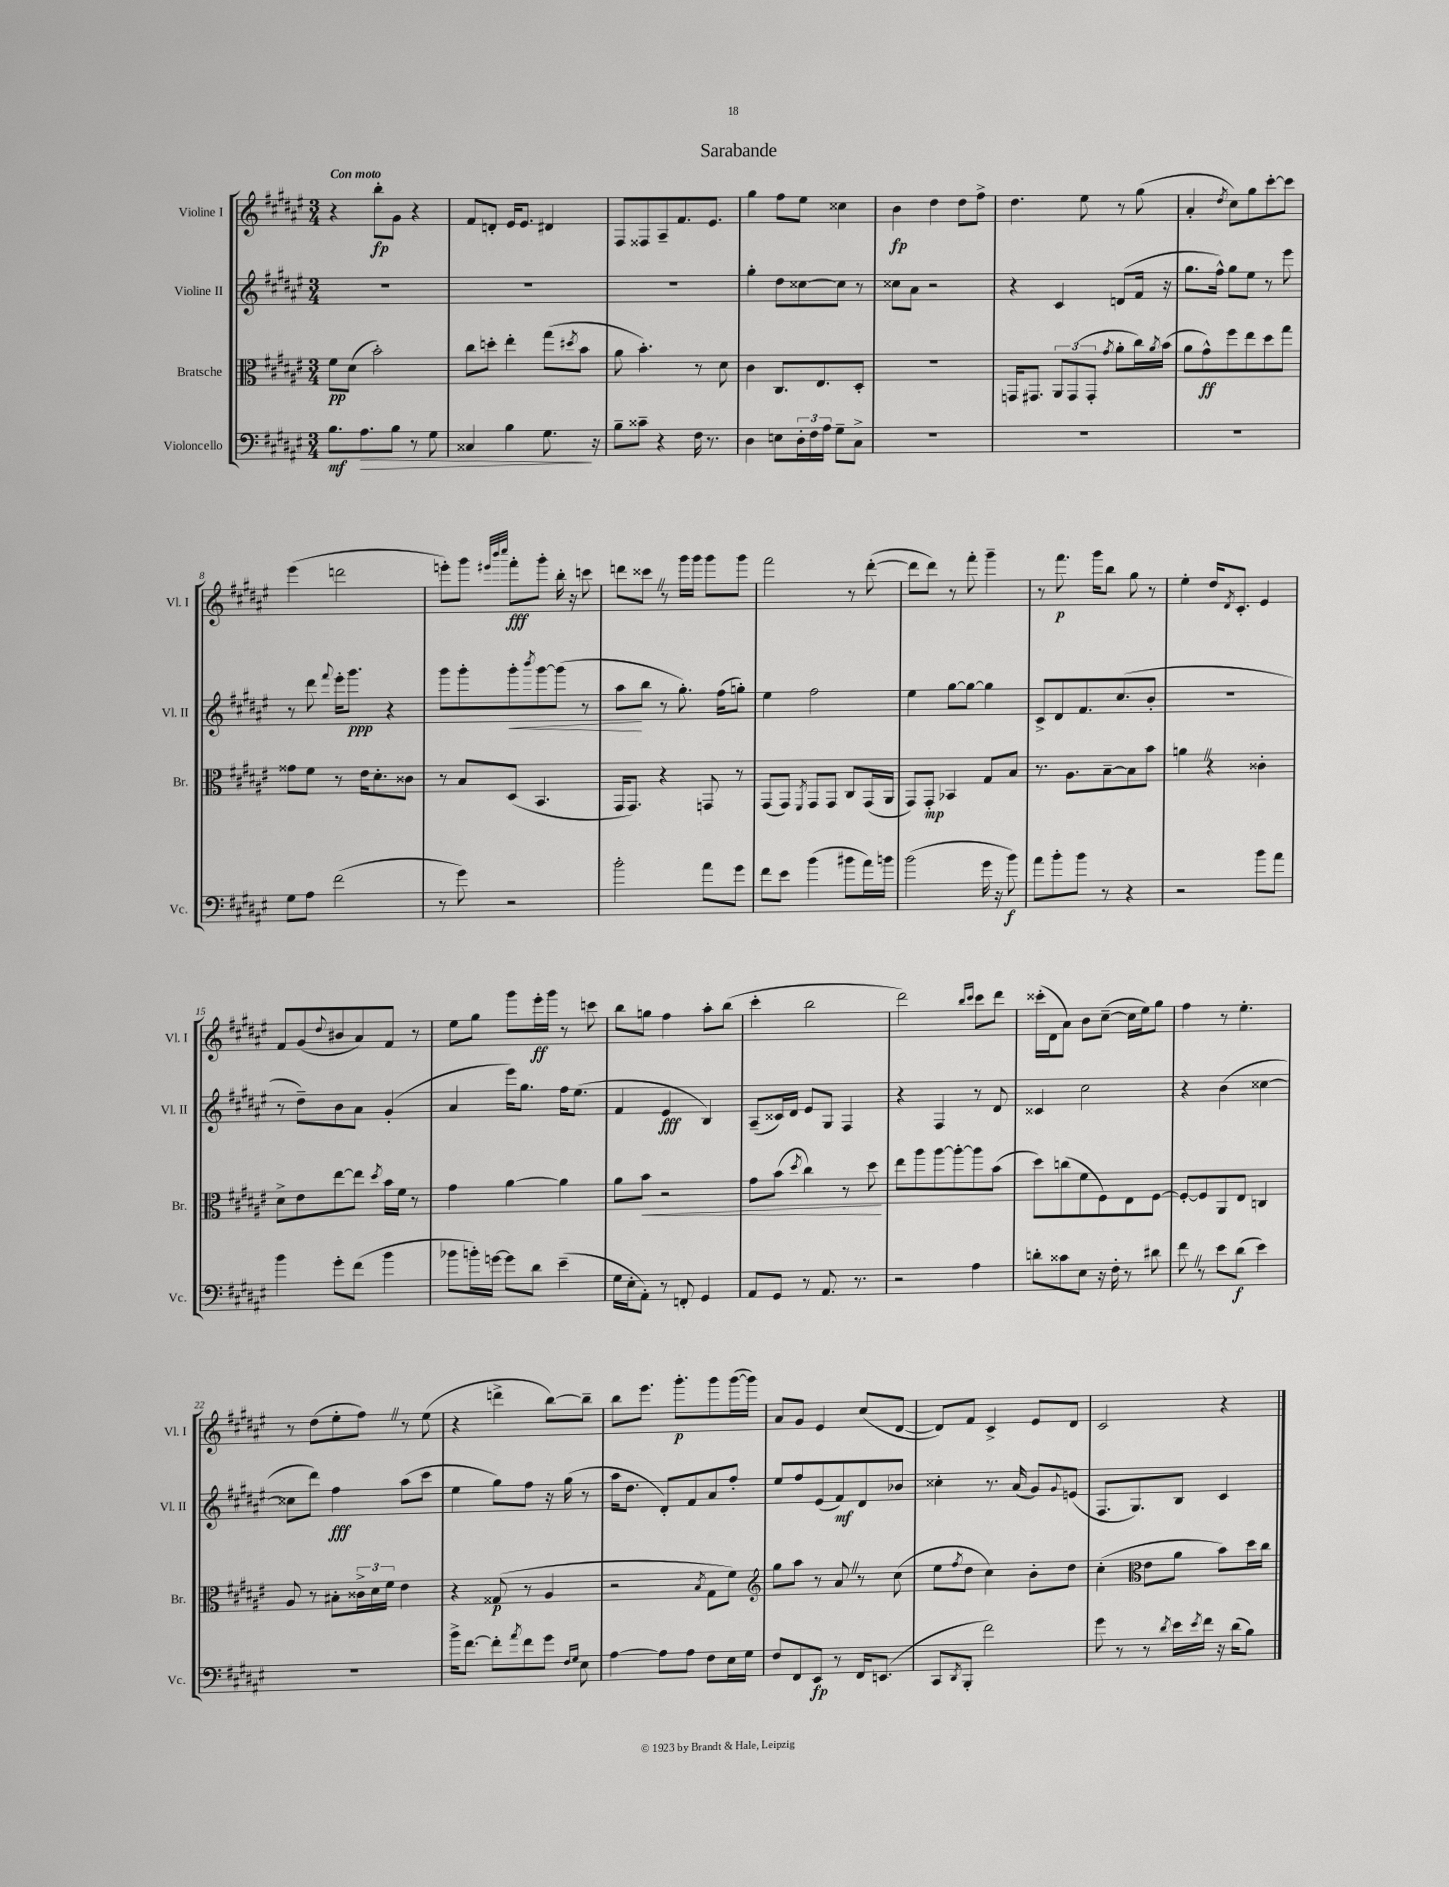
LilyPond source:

\header { title = "Sarabande" }
<<
\new StaffGroup <<
\new Staff = "s0" \with { instrumentName = "Violine I" shortInstrumentName = "Vl. I" } {
    \clef treble \key fis \major \numericTimeSignature \time 3/4 \tempo "Con moto"
    r4 b''8-.\fp gis'8 r4 |
    fis'8 d'8-. eis'16 eis'8. dis'4 |
    fis8 fisis8 ais8-- fis'8. eis'8. |
    gis''4 fis''8 eis''8 cisis''4 |
    b'4\fp dis''4 dis''8 fis''8-> |
    dis''4. eis''8 r8 gis''8( |
    ais'4-. \acciaccatura { dis''8 } cis''8) gis''8 cis'''8~-. cis'''8 |
    eis'''4( d'''2 |
    e'''8-.) gis'''8 \grace { eis'''32 b'''32 cis''''32 } fis'''8-.\fff gis'''8-. b''16-. r16 c'''8 |
    d'''8 cisis'''8 \once \override BreathingSign.text = \markup { \musicglyph "scripts.caesura.straight" } \breathe r8 gis'''16 gis'''16 gis'''8 gis'''8 |
    fis'''2 r8 dis'''8~-.( |
    dis'''8 dis'''8) r8 fis'''8-. gis'''4-- |
    r8 fis'''8.\p gis'''16 b''8 gis''8 r8 |
    eis''4-. dis''16 \acciaccatura { dis'8 } cis'8.-. eis'4 |
    fis'8 gis'8( \appoggiatura { dis''8 } bis'8 ais'8) fis'8 r8 |
    eis''8 gis''8 gis'''8 eis'''16-.\ff gis'''16 r8 c'''8 |
    b''8 g''8 fis''4 ais''8-. b''8( |
    cis'''4-. b''2 |
    dis'''2) \grace { b''16 cis'''16 } cis'''8 dis'''8 |
    cisis'''16-.( dis'16 ais'8) b'8 cis''8~--( cis''16 eis''16) gis''8 |
    fis''4 r8 eis''4.-. |
    r8 dis''8( eis''8-. fis''8) \once \override BreathingSign.text = \markup { \musicglyph "scripts.caesura.straight" } \breathe r8 eis''8( |
    r4 d'''4-> b''8~) b''8-- |
    b''8 eis'''8. gis'''8.-.\p gis'''8 gis'''16~( gis'''16) |
    ais'8 gis'8 eis'4 cis''8( dis'8~ |
    dis'8) fis'8 cis'4-> eis'8 dis'8 |
    cis'2 r4 \bar "|." |
}
\new Staff = "s1" \with { instrumentName = "Violine II" shortInstrumentName = "Vl. II" } {
    \clef treble \key fis \major \numericTimeSignature \time 3/4
    R2. |
    R2. |
    R2. |
    gis''4-. dis''8 cisis''8~ cisis''8 r8 |
    cisis''8 ais'8 r2 |
    r4 cis'4 d'8( fis'16 r16 |
    gis''8. fis''16-^) gis''8 eis''8 r8 eis'''8 |
    r8 dis'''8 \appoggiatura { fis'''8 } eis'''16-. gis'''8.\ppp r4 |
    gis'''8 gis'''8-. gis'''8-.\< \acciaccatura { b'''8 } gis'''8~ gis'''8( r8 |
    ais''8\! b''8 r8 gis''8.-.) fis''16( g''8-.) |
    eis''4 fis''2 |
    eis''4 gis''8~ gis''8~ gis''4 |
    cis'8-> dis'8 fis'8. cis''8.( b'8-. |
    R2. |
    r8 dis''8--) b'8 ais'8 gis'4-.( |
    ais'4 eis'''16) gis''8. fis''16 eis''8.( |
    fis'4 eis'4\fff b4) |
    ais8--( cisis'16) dis'16 eis'8 gis8 fis4 |
    r4 fis4 r8 dis'8 |
    cisis'4 cis''2 |
    r4 b'4( cisis''4~ |
    cisis''8 dis'''8) fis''4\fff ais''8( cis'''8 |
    eis''4 gis''8) fis''8 r16 gis''16( r8 |
    ais''16 dis''8. dis'8-.) fis'8 ais'8 fis''8-. |
    eis''8 fis''8 eis'8( fis'8\mf) dis'8 bes'8 |
    cisis''4-. r8. ais'16( gis'8) \appoggiatura { gis'8 } e'8( |
    fis8. gis8.) b8 cis'4 \bar "|." |
}
\new Staff = "s2" \with { instrumentName = "Bratsche" shortInstrumentName = "Br." } {
    \clef alto \key fis \major \numericTimeSignature \time 3/4
    fis'8\pp dis'8( b'2-.) |
    cis''8 d''8-. eis''4-. gis''8( \acciaccatura { dis''8 } b'8 |
    ais'8 b'4.-.) r8 dis'8 |
    cis'4 cis8. eis8. dis8-. |
    R2. |
    g,16 gis,8. \tuplet 3/2 { ais,8 gis,8( gis,8-. } \acciaccatura { gis'8 } ais'8-. cis''16) \acciaccatura { ais'8 } b'16( |
    ais'8 gis'8-^\ff) fis''8 eis''8 dis''8 gis''8 |
    gisis'8 fis'8 r8 eis'16 dis'8.-. cisis'8 |
    r8 b8 dis8( b,4. |
    gis,16 gis,8.) r4 g,8 r8 |
    gis,8( gis,8) \acciaccatura { fis,8 } gis,8 gis,8 cis8 gis,16( ais,16 |
    gis,8) gis,8-.\mp bes,4 gis8 b8 |
    r8. ais8. b8~-- b8 b'8 |
    a'4 \once \override BreathingSign.text = \markup { \musicglyph "scripts.caesura.straight" } \breathe r4 cisis'4-. |
    dis'8-> eis'8 eis''8~ eis''8 \acciaccatura { dis''8 } b'16 fis'16 r8 |
    gis'4 ais'4~ ais'4 |
    ais'8 b'8\< r2 |
    gis'8 b'8( \acciaccatura { dis''8 } cis''4) r8 dis''8\! |
    eis''8 ais''8 ais''8~ ais''8~-. ais''8 b'8( |
    dis''8) c''8( fis'8 fis8) eis8 fis8~ |
    fis8~-. fis8 ais,8 eis8 c4 |
    ais8 r8 bis8-. \tuplet 3/2 { cisis'16-> dis'16 fis'16 } eis'4 |
    r4 gisis8\p( r8 ais4 |
    r2 \acciaccatura { b8 } gis8 fis'8) |
    \clef treble gis''8 ais''8 r8 ais'8 \once \override BreathingSign.text = \markup { \musicglyph "scripts.caesura.straight" } \breathe r8 cis''8( |
    eis''8 \acciaccatura { fis''8 } dis''8 cis''4) b'8-. dis''8 |
    cis''4-.( \clef alto eis'8 ais'8 b'8) dis''16 cis''16 \bar "|." |
}
\new Staff = "s3" \with { instrumentName = "Violoncello" shortInstrumentName = "Vc." } {
    \clef bass \key fis \major \numericTimeSignature \time 3/4
    b8.\mf ais8.\> b8 r8 gis8 |
    cisis4 b4 gis8.\! r16 |
    b8-- cisis'8-- r4 fis16 r8. |
    dis4 e8 \tuplet 3/2 { dis16-. fis16 ais16 } gis8-- cis8-> |
    R2. |
    R2. |
    R2. |
    gis8 ais8 fis'2( |
    r8 gis'8) r2 |
    b'2-. ais'8 gis'8 |
    fis'8 eis'8 b'4( bis'8 ais'16) b'16 |
    b'2( gis'16 r16 b'8\f) |
    ais'8 b'8-. b'8 r8 r4 |
    r2 b'8 ais'8 |
    b'4 gis'8-. fis'8( b'4 |
    bes'8 b'16-.) g'16~ g'8 dis'8 eis'4--( |
    gis16 eis16-. ais,8-.) r8 f,8-. gis,4 |
    ais,8 gis,8 r8 ais,8. r8. |
    r2 ais4 |
    d'8-. cisis'8 eis8 r16 fis16-. r8 dis'8 |
    fis'8 \once \override BreathingSign.text = \markup { \musicglyph "scripts.caesura.straight" } \breathe r8 eis'8 dis'8\f( eis'4) |
    R2. |
    b'16-> fis'8.~ fis'8-. \acciaccatura { ais'8 } fis'8 gis'8 \grace { fis16 gis16 } eis8 |
    ais4~ ais8 ais8 fis8 eis16 gis16 |
    fis8 fis,8 eis,8\fp r8 fis,16 e,8.( |
    cis,8 \acciaccatura { dis,8 } b,,8-. fis'2) |
    gis'8 r8 r8 \acciaccatura { dis'8 } eis'16 \acciaccatura { eis'8 } fis'16 r16 dis'16( b8) \bar "|." |
}
>>
>>
